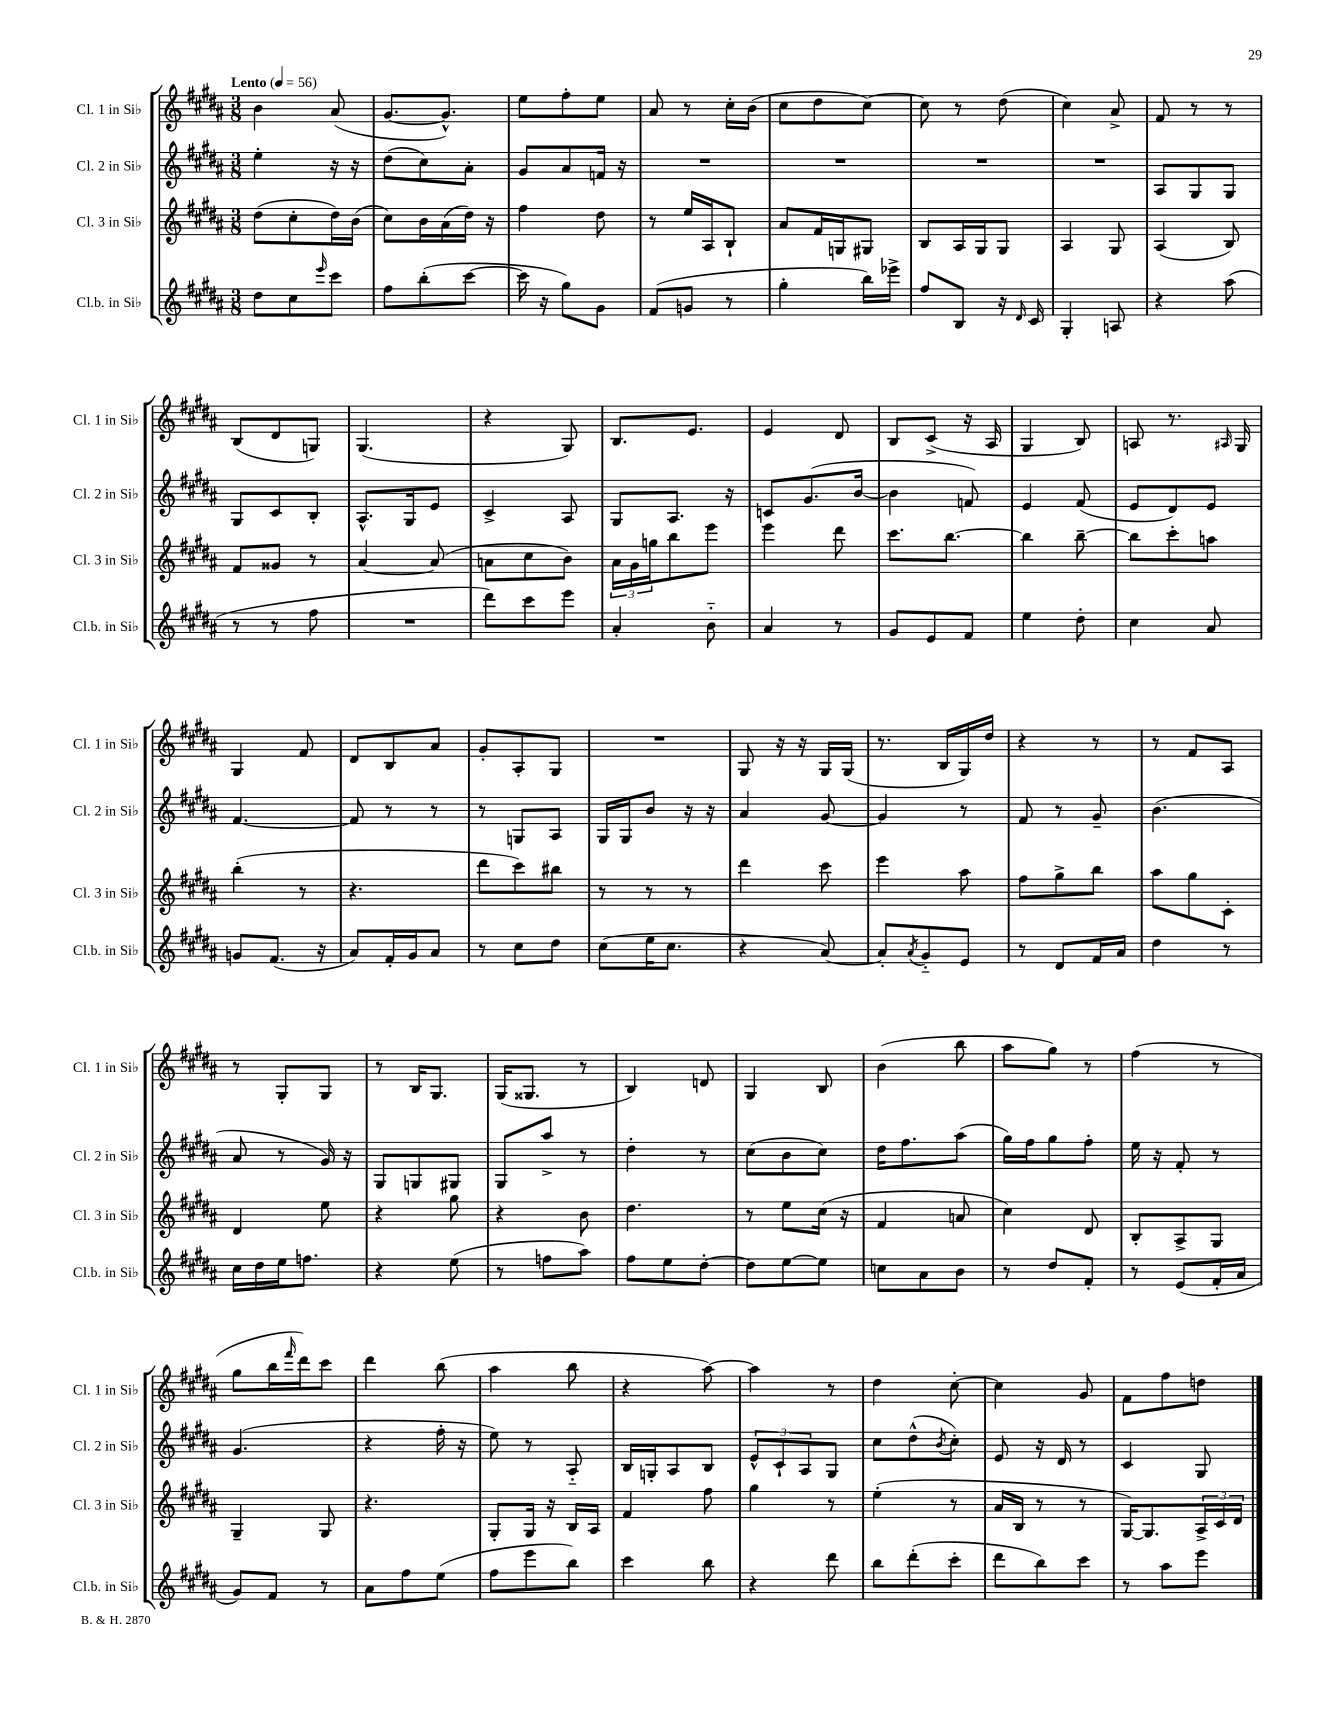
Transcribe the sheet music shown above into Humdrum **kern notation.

**kern	**kern	**kern	**kern
*part4	*part3	*part2	*part1
*staff4	*staff3	*staff2	*staff1
*I"Cl.b. in Si♭	*I"Cl. 3 in Si♭	*I"Cl. 2 in Si♭	*I"Cl. 1 in Si♭
*I'Cl.b. in Si♭	*I'Cl. 3 in Si♭	*I'Cl. 2 in Si♭	*I'Cl. 1 in Si♭
*clefG2	*clefG2	*clefG2	*clefG2
*k[f#c#g#d#a#]	*k[f#c#g#d#a#]	*k[f#c#g#d#a#]	*k[f#c#g#d#a#]
*M3/8	*M3/8	*M3/8	*M3/8
*MM56	*MM56	*MM56	*MM56
=1	=1	=1	=1
!	!	!	!LO:TX:a:B:t=Lento
8dd#\L	(8dd#\L	4ee'\	4b\
8cc#\	8cc#'\	.	.
16qqeee/	.	.	.
8ccc#\J	16dd#\L)	16r	(8a#/
.	(16b\JJ	16r	.
=2	=2	=2	=2
8ff#\L	8cc#\L)	(8dd#\L	[8.g#/L
(8bb'\	16b\L	8cc#\)	.
.	(16a#\	.	8.g#^^/J])
[8ccc#\J	16dd#\JJ)	8a#'\J	.
.	16r	.	.
=3	=3	=3	=3
16ccc#\]	4ff#\	8g#/L	8ee\L
16r	.	.	.
8gg#\L)	.	8a#/	8ff#'\
8g#\J	8dd#\	16fn/Jk	8ee\J
.	.	16r	.
=4	=4	=4	=4
(8f#/L	8r	4.r	8a#/
8gn/J	16ee/LL	.	8r
.	16A#/J	.	.
8r	8B`/J	.	16cc#'\LL
.	.	.	(16b\JJ
=5	=5	=5	=5
4gg#'\	8a#/L	4.r	8cc#\L
.	16f#/L	.	8dd#\
.	16Gn/J	.	.
16bb\LL)	8G#X/J	.	[8cc#\J)
16eee-X^\JJ	.	.	.
=6	=6	=6	=6
8ff#/L	8B/L	4.r	8cc#\]
8B/J	16A#/L	.	8r
.	16G#/J	.	.
16r	8G#/J	.	(8dd#\
16qqd#/	.	.	.
16c#/	.	.	.
=7	=7	=7	=7
4G#'/	4A#/	4.r	4cc#\)
8An/	8G#/	.	8a#^/
=8	=8	=8	=8
4r	(4A#/	8A#/L	8f#/
.	.	8G#/	8r
(8aa#\	8B/)	8G#/J	8r
!!LO:LB:g=z
=9	=9	=9	=9
8r	8f#/L	8G#/L	(8B/L
8r	8g##X/J	8c#/	8d#/
8ff#\	8r	8B'/J	8Gn/J)
=10	=10	=10	=10
4.r	[4a#/	8.A#^^/L	(4.G#/
.	.	16G#/k	.
.	(8a#/]	8e/J	.
=11	=11	=11	=11
8ddd#\L)	8an\L	4c#^/	4r
8ccc#\	8cc#\	.	.
8eee\J	8b\J)	8A#/	8G#/)
=12	=12	=12	=12
4a#'/	24a#\LL	8G#/L	8.B/L
.	24g#\	.	.
.	24ggn\J	.	.
.	8bb\	8.A#/J	.
.	.	.	8.e/J
8b\	8eee\J	.	.
.	.	16r	.
=13	=13	=13	=13
4a#/	4eee\	8cn/L	4e/
.	.	(8.g#/	.
8r	8ddd#\	.	8d#/
.	.	[16b/Jk	.
=14	=14	=14	=14
8g#/L	8.ccc#\L	4b\]	8B/L
8e/	.	.	(8c#^/J
.	[8.bb\J	.	.
8f#/J	.	8fn/)	16r
.	.	.	16A#/
=15	=15	=15	=15
4ee\	4bb\]	4e/	4G#/
8dd#'\	[8bb~\	(8f#/	8B/)
=16	=16	=16	=16
4cc#\	8bb\L]	8e/L	8An/
.	8ccc#'\	8d#/)	8.r
8a#/	8aan\J	8e/J	.
.	.	.	16qqA#X/
.	.	.	16G#/
!!LO:LB:g=z
=17	=17	=17	=17
8gn/L	(4bb'\	[4.f#/	4G#/
(8.f#/J	.	.	.
.	8r	.	8f#/
16r	.	.	.
=18	=18	=18	=18
8a#/L)	4.r	8f#/]	8d#/L
16f#'/L	.	8r	8B/
16g#/J	.	.	.
8a#/J	.	8r	8a#/J
=19	=19	=19	=19
8r	8ddd#\L	8r	8g#'/L
8cc#\L	8ccc#\)	8Gn/L	8A#'/
8dd#\J	8bb#X\J	8A#/J	8G#/J
=20	=20	=20	=20
(8cc#\L	8r	16G#/LL	4.r
.	.	16G#/J	.
16ee\K	8r	8b/J	.
8.cc#\J	.	.	.
.	8r	16r	.
.	.	16r	.
=21	=21	=21	=21
4r	4ddd#\	4a#/	8G#/
.	.	.	16r
.	.	.	16r
[8a#/)	8ccc#\	[8g#/	16G#/LL
.	.	.	(16G#/JJ
=22	=22	=22	=22
8a#'/L]	4eee\	4g#/]	8.r
8qa#/	.	.	.
8g#/	.	.	.
.	.	.	16B/LL
8e/J	8aa#\	8r	16G#/)
.	.	.	16dd#/JJ
=23	=23	=23	=23
8r	8ff#\L	8f#/	4r
8d#/L	8gg#^\	8r	.
16f#/L	8bb\J	8g#~/	8r
16a#/JJ	.	.	.
=24	=24	=24	=24
4dd#\	8aa#\L	(4.b\	8r
.	8gg#\	.	8f#/L
8r	8c#'\J	.	8A#/J
!!LO:LB:g=z
=25	=25	=25	=25
16cc#\LL	4d#/	8a#/	8r
16dd#\	.	.	.
16ee\J	.	8r	8G#'/L
8.ffn\J	.	.	.
.	8ee\	16g#/)	8G#/J
.	.	16r	.
=26	=26	=26	=26
4r	4r	8G#/L	8r
.	.	8Gn/	16B/KL
.	.	.	8.G#/J
(8ee\	8gg#\	8G#X/J	.
=27	=27	=27	=27
8r	4r	8G#/L	(16G#/KL
.	.	.	8.G##X/J
8ffn\L	.	8aa#^/J	.
8aa#\J)	8b\	8r	8r
=28	=28	=28	=28
8ff#\L	4.dd#\	4dd#'\	4B/)
8ee\	.	.	.
[8dd#'\J	.	8r	8dn/
=29	=29	=29	=29
8dd#\L]	8r	(8cc#\L	4G#/
[8ee\	8ee\L	8b\	.
8ee\J]	(16cc#\Jk	8cc#\J)	8B/
.	16r	.	.
=30	=30	=30	=30
8ccn\L	4f#/	16dd#\KL	(4b\
.	.	8.ff#\	.
8a#\	.	.	.
8b\J	8an/	(8aa#\J	8bb\
=31	=31	=31	=31
8r	4cc#\)	16gg#\LL)	8aa#\L
.	.	16ff#\J	.
8dd#/L	.	8gg#\	8gg#\J)
8f#'/J	8d#/	8ff#'\J	8r
=32	=32	=32	=32
8r	8B'/L	16ee\	(4ff#\
.	.	16r	.
(8e/L	8A#^/	8f#'/	.
16f#'/L	8G#/J	8r	8r
16a#/JJ	.	.	.
!!LO:LB:g=z
=33	=33	=33	=33
8g#/L)	4G#~/	(4.g#/	8gg#\L
8f#/J	.	.	16bb\L
.	.	.	16qqfff#/
.	.	.	16ddd#\J)
8r	8G#/	.	8ccc#\J
=34	=34	=34	=34
8a#\L	4.r	4r	4ddd#\
8ff#\	.	.	.
(8ee\J	.	16ff#'\	(8bb\
.	.	16r	.
=35	=35	=35	=35
8ff#\L	8G#'/L	8ee\)	4aa#\
8eee\	16G#/Jk	8r	.
.	16r	.	.
8bb\J)	16B/LL	8A#/	8bb\
.	16A#/JJ	.	.
=36	=36	=36	=36
4ccc#\	4f#/	16B/LL	4r
.	.	16Gn'/J	.
.	.	8A#/	.
8bb\	8ff#\	8B/J	[8aa#\)
=37	=37	=37	=37
4r	4gg#\	12e^^/L	4aa#\]
.	.	12c#`/	.
.	.	12A#/	.
8ddd#\	8r	8G#/J	8r
=38	=38	=38	=38
8bb\L	(4ee'\	8cc#\L	4dd#\
(8ddd#'\	.	(8dd#^^\	.
.	.	8qb/	.
8ccc#'\J	8r	8cc#'\J)	[8cc#'\
=39	=39	=39	=39
8ddd#\L	16a#/LL	8e/	4cc#\]
.	16B/JJ	.	.
8bb\)	8r	16r	.
.	.	16d#/	.
8ccc#\J	8r	8r	8g#/
=40	=40	=40	=40
8r	[16G#/KL)	4c#/	8f#\L
.	8.G#/]	.	.
8aa#\L	.	.	8ff#\
8eee\J	24A#^/L	8G#/	8ddn\J
.	24c#/	.	.
.	24d#/JJ	.	.
==	==	==	==
*-	*-	*-	*-
